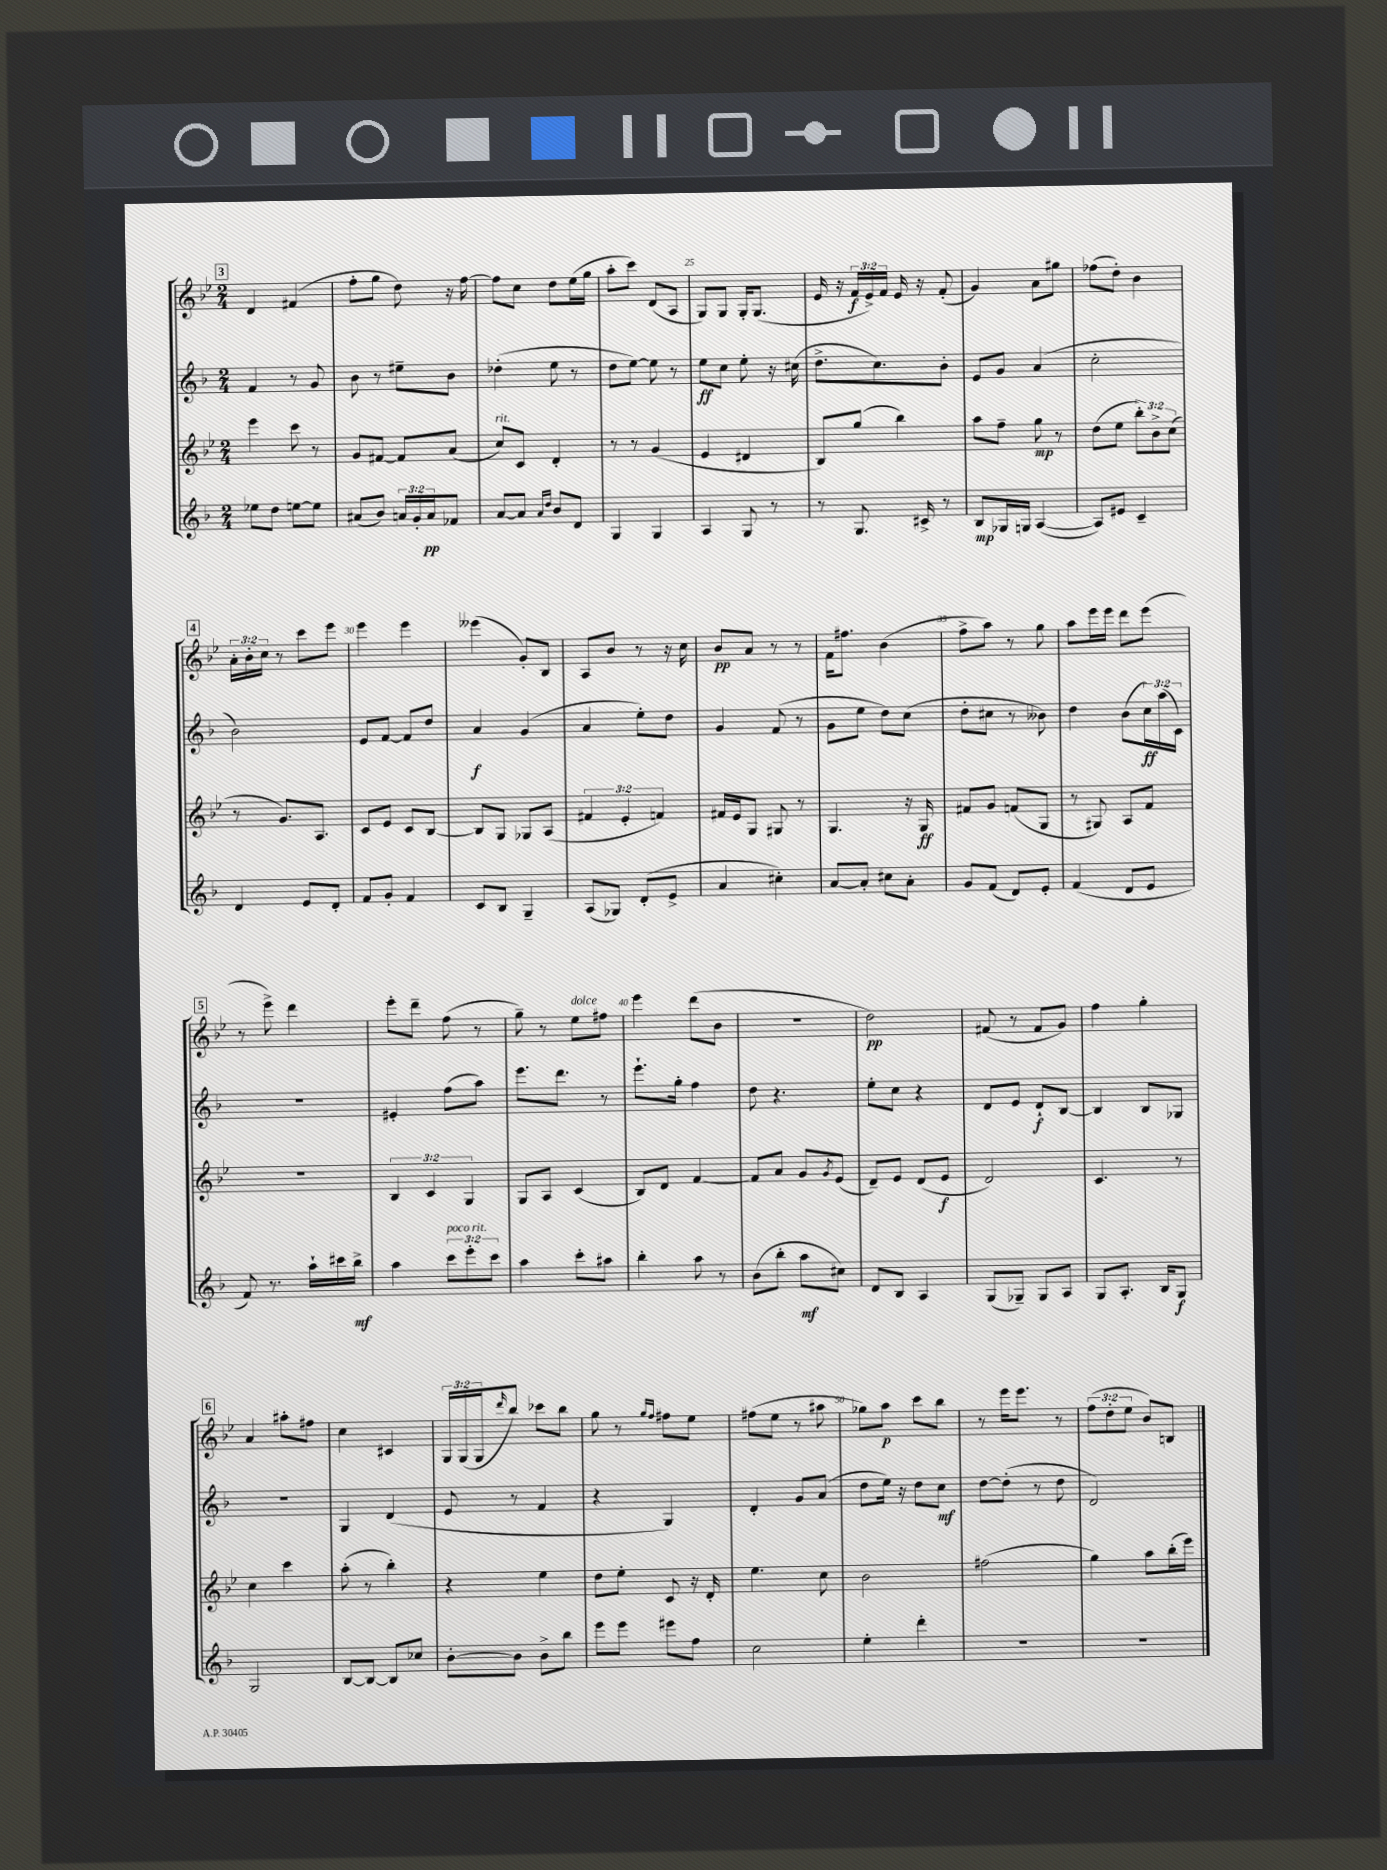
<<
\new StaffGroup <<
\new Staff = "s0" {
    \clef treble \key bes \major \numericTimeSignature \time 2/4 \override Staff.TupletNumber.text = #tuplet-number::calc-fraction-text
    \mark \markup { \box "3" } d'4 fis'4( |
    f''8-. g''8 d''8) r16 f''16~ |
    f''8 c''8 d''8 ees''16( g''16 |
    a''8-. c'''8) d'8( a8 |
    g8) g8 g16-. g8.( |
    ees'16 r16 \tuplet 3/2 { f'16\f ees'16->) f'16 } ees'16 r16 f'8-.( |
    g'4) a'8 gis''8 |
    fes''8( d''8-.) bes'4 |
    \mark \markup { \box "4" } \tuplet 3/2 { a'16-. bes'16-. c''16 } r8 c'''8 ees'''8 |
    ees'''4 ees'''4 |
    eeses'''4( g'8-.) bes8 |
    a8 bes'8 r8 r16 c''16 |
    bes'8\pp a'8 r8 r8 |
    f'16 fis''8. bes'4( |
    f''8-> a''8) r8 g''8 |
    a''8 ees'''16 ees'''16 d'''8 ees'''8( |
    \mark \markup { \box "5" } r8 ees'''8->) d'''4 |
    ees'''8-. d'''8-- f''8( r8 |
    g''8--) r8 ees''8^\markup { \italic "dolce" } fis''8 |
    ees'''4 d'''8( bes'8 |
    R2 |
    d''2\pp) |
    fis'8( r8 fis'8 g'8) |
    f''4 g''4-. |
    \mark \markup { \box "6" } a'4 ais''8-. fis''8 |
    c''4 cis'4 |
    \tuplet 3/2 { g16 g16( g16 } \grace { d'''16 } bes''8) ces'''8 bes''8 |
    g''8 r8 \grace { g''16 f''16 } fis''8 ees''8 |
    fis''8( ees''8 r8 ais''8 |
    ges''8) a''8\p c'''8 bes''8 |
    r8 ees'''16 ees'''8. r8 |
    \tuplet 3/2 { f''8( d''8-. ees''8 } bes'8) b8 \bar "|." |
}
\new Staff = "s1" {
    \clef treble \key f \major \numericTimeSignature \time 2/4 \override Staff.TupletNumber.text = #tuplet-number::calc-fraction-text
    \mark \markup { \box "3" } f'4 r8 g'8 |
    bes'8 r8 eis''8-- bes'8 |
    des''4-.( e''8 r8 |
    d''8 e''8~) e''8 r8 |
    e''8\ff c''8 e''8-. r16 cis''16( |
    d''8.-> c''8.) bes'8-. |
    e'8 g'8 a'4( |
    c''2-. |
    \mark \markup { \box "4" } bes'2) |
    e'8 f'8~ f'8 d''8 |
    a'4\f g'4( |
    a'4 e''8-.) d''8 |
    g'4 f'8( r8 |
    g'8 e''8 d''8) c''8( |
    d''8-. cis''8 r8 beses'8) |
    d''4 bes'8( \tuplet 3/2 { c''16\ff) a''16( c'16) } |
    \mark \markup { \box "5" } R2 |
    eis'4-. f''8( a''8) |
    e'''8. d'''8. r8 |
    e'''8.-! g''16-. f''4 |
    d''8 r4. |
    e''8-. c''8 r4 |
    d'8 e'8 d'8-!\f bes8~ |
    bes4 bes8 ges8 |
    \mark \markup { \box "6" } R2 |
    g4 d'4( |
    e'8 r8 f'4 |
    r4 g4) |
    d'4-. g'8 a'8( |
    d''8 e''16) r16 d''8 c''8\mf |
    d''8~ d''8-.( r8 d''8 |
    d'2) \bar "|." |
}
\new Staff = "s2" {
    \clef treble \key bes \major \numericTimeSignature \time 2/4 \override Staff.TupletNumber.text = #tuplet-number::calc-fraction-text
    \mark \markup { \box "3" } ees'''4 c'''8 r8 |
    g'8 fis'8~ fis'8 a'8( |
    c''8^\markup { \italic "rit." }) c'8 d'4-. |
    r8 r8 g'4( |
    ees'4 dis'4 |
    bes8) g''8( bes''4) |
    a''8 f''8-- g''8\mp r8 |
    d''8( ees''8 \tuplet 3/2 { bes''8-.) bes'8-> c''8( } |
    \mark \markup { \box "4" } r8 g'8.) a8. |
    c'8 ees'8 c'8 bes8~ |
    bes8 g8 ges8 a8( |
    \tuplet 3/2 { fis'4 ees'4-. f'4) } |
    fis'16 ees'16 g8 gis8 r8 |
    g4. r16 g16\ff |
    fis'8 g'8 f'8( g8 |
    r8 gis8) a8 f'8 |
    \mark \markup { \box "5" } r2 |
    \tuplet 3/2 { bes4 c'4 g4 } |
    g8 a8 c'4( |
    bes8) d'8 f'4~ |
    f'8 a'8 g'8 \acciaccatura { g'8 } ees'8( |
    d'8--) ees'8 d'8( ees'8\f |
    d'2) |
    c'4. r8 |
    \mark \markup { \box "6" } c''4 c'''4 |
    a''8-.( r8 bes''4-.) |
    r4 ees''4 |
    d''8 ees''8-. c'8 r16 d'16-. |
    ees''4. c''8 |
    bes'2 |
    fis''2( |
    g''4) a''8 bes''16-.( ees'''16) \bar "|." |
}
\new Staff = "s3" {
    \clef treble \key f \major \numericTimeSignature \time 2/4 \override Staff.TupletNumber.text = #tuplet-number::calc-fraction-text
    \mark \markup { \box "3" } ees''8 d''8 e''8~ e''8 |
    ais'8( bes'8) \tuplet 3/2 { a'16 g'16-. a'16\pp } fes'8 |
    a'8~ a'8 \grace { a'16 d''16 } bes'8 d'8 |
    g4 g4 |
    a4 g8 r8 |
    r8 g8. cis'16-> r8 |
    bes8\mp ges16 g16 a4~( |
    a8) eis'8 c'4-- |
    \mark \markup { \box "4" } d'4 e'8 d'8-. |
    f'8 g'8-. f'4 |
    c'8 bes8 g4-- |
    a8( ges8) d'8-.( e'8-> |
    a'4 cis''4-.) |
    a'8~ a'8-. cis''8 a'8-. |
    g'8 f'8( d'8) e'8-. |
    f'4( d'8 e'8 |
    \mark \markup { \box "5" } f'8) r8. a''16-! cis'''16 bes''16->\mf |
    a''4 \tuplet 3/2 { c'''8^\markup { \italic "poco rit." } e'''8-. c'''8 } |
    a''4 c'''8-. ais''8 |
    bes''4-. a''8 r8 |
    bes'8( bes''8-. a''8\mf cis''8) |
    d'8 bes8 a4 |
    g8( ges8--) ges8 a8 |
    g8 a8.-. bes16 g8\f |
    \mark \markup { \box "6" } g2 |
    bes8~ bes8~ bes8 ces''8 |
    bes'8~-. bes'8 bes'8-> bes''8 |
    e'''8 e'''8 eis'''8 f''8 |
    c''2 |
    e''4-. d'''4-. |
    R2 |
    R2 \bar "|." |
}
>>
>>
\layout { \context { \Score currentBarNumber = #21 \override BarNumber.break-visibility = ##(#f #t #t) barNumberVisibility = #(every-nth-bar-number-visible 5) } }
